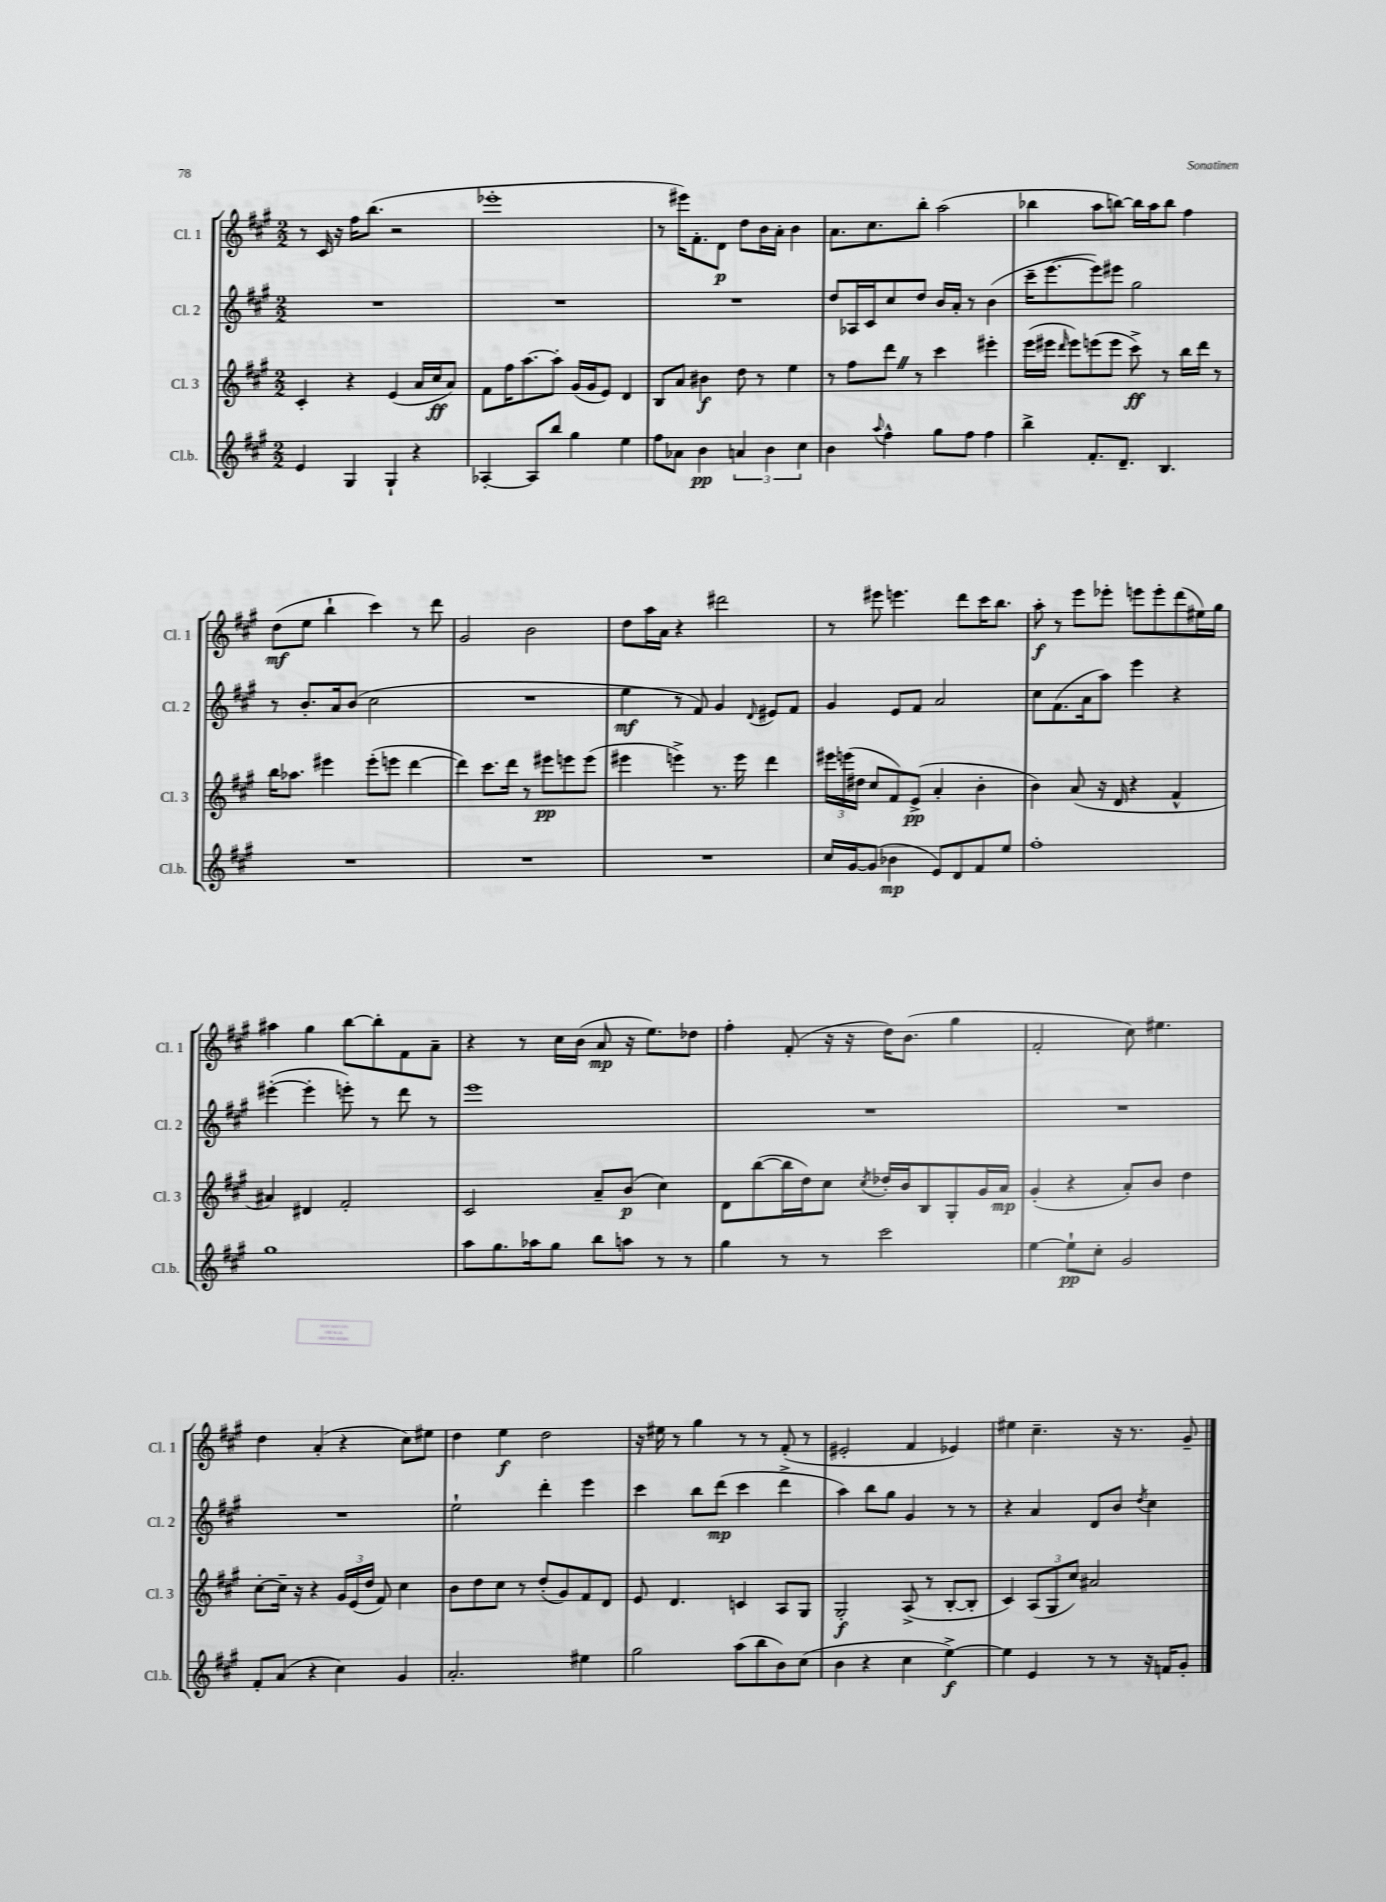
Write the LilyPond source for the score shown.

<<
\new StaffGroup <<
\new Staff = "s0" \with { instrumentName = "Cl. 1" shortInstrumentName = "Cl. 1" } {
    \clef treble \key a \major \numericTimeSignature \time 2/2
    \autoBeamOff r8 cis'16 r16 fis''16[ b''8.]( r2 |
    ees'''1-. |
    r8 eis'''16[) fis'8.-. d'8]\p d''8[ b'16 a'16]-. b'4 |
    a'8.[ cis''8. b''8]-. a''2( |
    bes''4 a''8[ b''8]~) b''16[ a''16 b''8] fis''4 |
    d''8[\mf( e''8] b''4-! cis'''4) r8 d'''8 |
    gis'2 b'2 |
    d''8[ a''16 a'16] r4 dis'''2 |
    r8 eis'''8 e'''4. d'''8[ cis'''16 b''8.] |
    a''8-.\f r8 e'''8[ ees'''8]-. e'''8[ e'''8-. d'''8( eis''16) gis''16] |
    ais''4 gis''4 b''8[~ b''8-. fis'8 a'8]-- |
    r4 r8 cis''16[ b'16]( a'8\mp r16 e''8.[) des''8] |
    fis''4-. fis'8-.( r16 r16 d''16[) b'8.]( gis''4 |
    fis'2-. cis''8) eis''4. |
    d''4 a'4-.( r4 cis''8[) eis''8] |
    d''4 e''4\f d''2 |
    r16 eis''16 r8 gis''4 r8 r8 fis'8-.( r8 |
    eis'2-. fis'4 ees'4) |
    eis''4 cis''4.-- r16 r8. gis'8-- \bar "|." |
}
\new Staff = "s1" \with { instrumentName = "Cl. 2" shortInstrumentName = "Cl. 2" } {
    \clef treble \key a \major \numericTimeSignature \time 2/2
    \autoBeamOff R1 |
    R1 |
    R1 |
    d''8[ aes16 cis'16 cis''8 d''8] b'16[ a'16]-. r8 b'4( |
    cis'''16[-- e'''8.~ e'''8) eis'''8] gis''2 |
    r8 b'8.[-. a'16 b'8]( cis''2 |
    R1 |
    e''4\mf r8 fis'8) gis'4 \appoggiatura { d'8 } eis'8[ fis'8] |
    gis'4 e'8[ fis'8] a'2 |
    cis''8[ fis'8.( a'16 a''8]) e'''4 r4 |
    eis'''4~-.( eis'''4-. e'''8-.) r8 d'''8 r8 |
    e'''1 |
    R1 |
    R1 |
    R1 |
    e''2-! d'''4-. e'''4 |
    cis'''4 b''8[ d'''8]\mp( cis'''4 d'''4-> |
    a''4) b''8[ gis''8] gis'4 r8 r8 |
    r4 a'4 d'8[ b'8] \acciaccatura { d''8 } cis''4 \bar "|." |
}
\new Staff = "s2" \with { instrumentName = "Cl. 3" shortInstrumentName = "Cl. 3" } {
    \clef treble \key a \major \numericTimeSignature \time 2/2
    \autoBeamOff cis'4-. r4 e'4( a'16[ cis''16\ff a'8]) |
    fis'8[ fis''16 a''8.~ a''8]-. gis'16[( gis'16 e'8]) d'4 |
    b8[ a'8] bis'4\f d''8 r8 e''4 |
    r8 fis''8[ d'''8] \once \override BreathingSign.text = \markup { \musicglyph "scripts.caesura.straight" } \breathe r8 cis'''4 eis'''4-. |
    e'''16[( eis'''16] \grace { d'''16 } eis'''8[) e'''8( e'''8] cis'''8->\ff) r8 b''16[ d'''16] r8 |
    b''16[ aes''8.] eis'''4 eis'''8[-.( e'''8] d'''4~ |
    d'''4) cis'''8.[ d'''16] r8 eis'''8[\pp e'''8 e'''8]( |
    eis'''4 e'''4->) r8. e'''16 d'''4 |
    \tuplet 3/2 { eis'''16[ e'''16( dis''16] } cis''8[ fis'8) e'8]->\pp( a'4-. b'4-. |
    b'4) a'8( r16 d'16 r4 fis'4-^ |
    ais'4) dis'4 fis'2-. |
    cis'2 a'8[-- b'8]\p( cis''4) |
    d'8[ b''8~( b''16 d''16) cis''8] \acciaccatura { cis''8 } des''16[-. b'16 b8 gis8-. gis'16 a'16]\mp |
    gis'4-.( r4 a'8[-.) b'8] d''4 |
    cis''8[~-. cis''16]-- r16 r4 \tuplet 3/2 { gis'16[ e'16( d''16] } fis'8) cis''4 |
    b'8[ d''8 cis''8] r8 d''8[-.( gis'8) fis'8 d'8] |
    e'8 d'4. c'4 a8[ gis8] |
    gis2-.\f a8->( r8 b8[~-. b8]-. |
    cis'4) \tuplet 3/2 { a8[( gis8 cis''8]) } ais'2 \bar "|." |
}
\new Staff = "s3" \with { instrumentName = "Cl.b." shortInstrumentName = "Cl.b." } {
    \clef treble \key a \major \numericTimeSignature \time 2/2
    \autoBeamOff e'4 gis4 gis4-! r4 |
    aes4~-. aes8[ b''8] gis''4 e''4 |
    fis''8[ aes'8] b'4\pp \tuplet 3/2 { a'4 b'4 cis''4 } |
    b'4 \appoggiatura { a''8 } fis''4-^ gis''8[ fis''8] fis''4 |
    b''4-> fis'8.[-. d'8.]-- b4. |
    R1 |
    R1 |
    R1 |
    cis''16[ gis'16~ gis'8]( bes'4\mp e'8[) d'8 fis'8 e''8] |
    fis''1-. |
    gis''1 |
    a''8[ gis''8. aes''16 gis''8] b''8[ a''8] r8 r8 |
    gis''4 r8 r8 cis'''2 |
    e''4~ e''8[-!\pp cis''8]-. gis'2 |
    fis'8[-. a'8]( r4 cis''4) gis'4 |
    a'2.-. eis''4 |
    gis''2 a''8[( b''8 b'8) cis''8]( |
    b'4 r4 cis''4 e''4~->\f) |
    e''4 e'4 r8 r8 r16 f'16[ gis'8]-. \bar "|." |
}
>>
>>
\layout { \context { \Score \remove "Bar_number_engraver" } }
